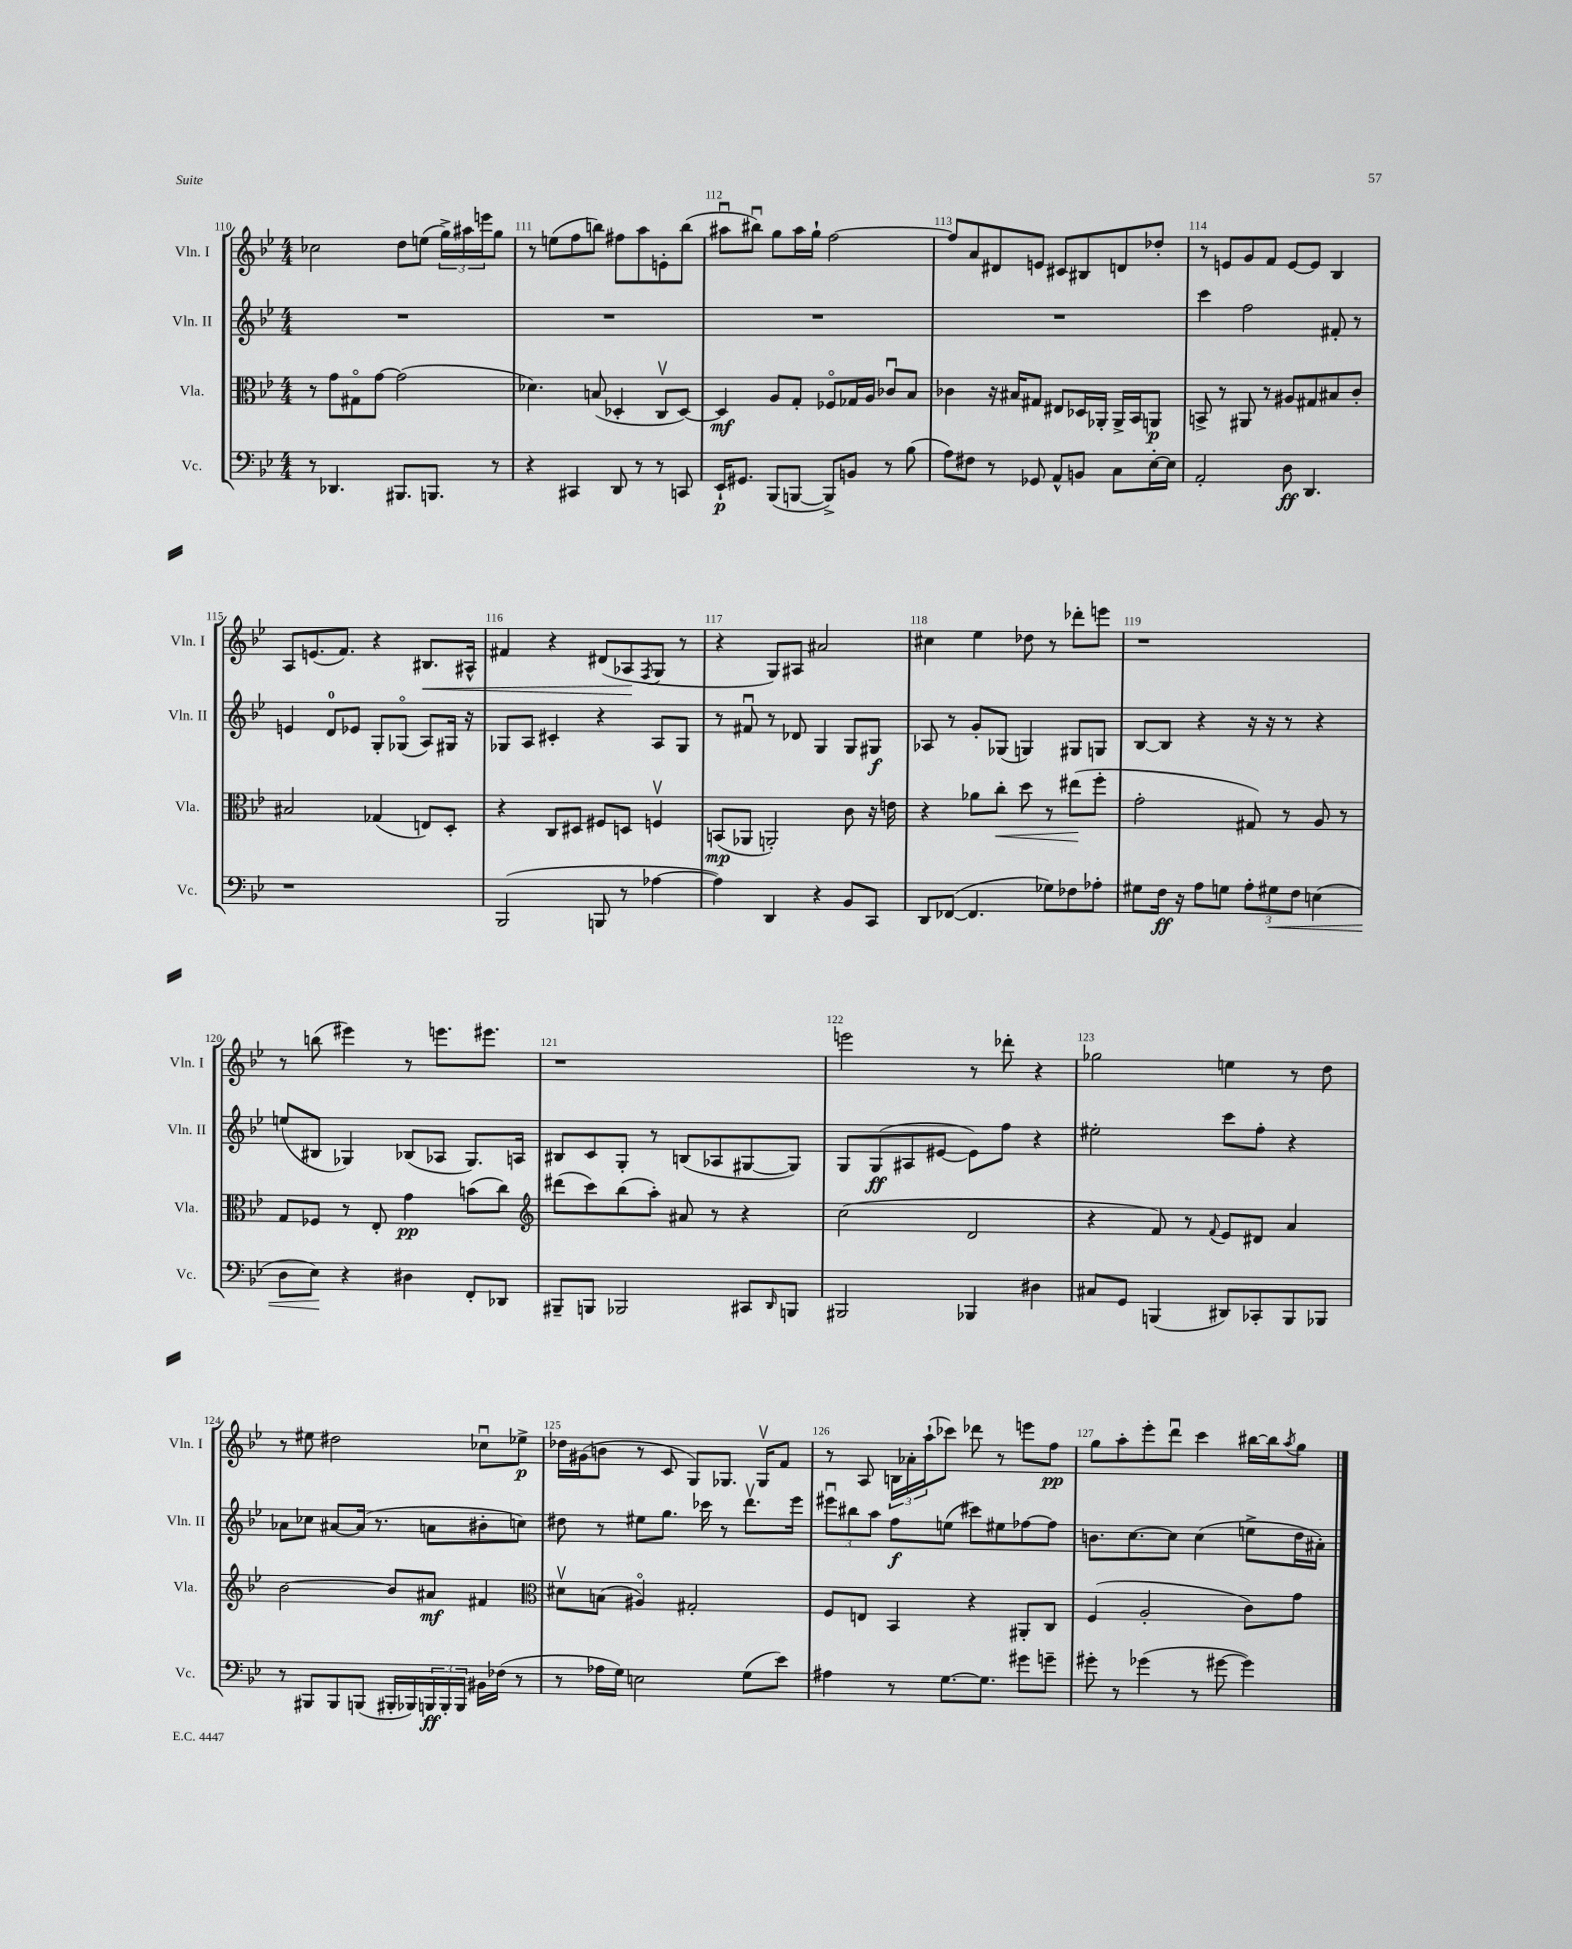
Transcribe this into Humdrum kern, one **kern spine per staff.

**kern	**kern	**kern	**kern
*staff4	*staff3	*staff2	*staff1
*clefF4	*clefC3	*clefG2	*clefG2
*k[b-e-]	*k[b-e-]	*k[b-e-]	*k[b-e-]
*M4/4	*M4/4	*M4/4	*M4/4
8r	8r	1r	2cc-\
4.DD-/	8g\L	.	.
.	8G#o\	.	.
.	[8g\J	.	.
8.BBB#/L	(2g\]	.	8dd\L
.	.	.	(8ee\J
8.BBB/J	.	.	.
.	.	.	24gg^\LL)
.	.	.	24aa#\
.	.	.	24eee\J
8r	.	.	8gg\J
=	=	=	=
4r	4.d-\)	1r	8r
.	.	.	(8ee\L
4CC#/	.	.	8ff\
.	(8B/	.	8bb\J)
8DD/	4D-'/	.	8ff#\L
8r	.	.	8aa\
8r	8Cv/L	.	8e'\
8CC/	[8D-/J)	.	(8bb\J
=	=	=	=
16EE-`/LK	4D-/]	1r	8aa#u\L
8.GG#/J	.	.	.
.	.	.	8bb#u\J)
(8BBB-/L	8A/L	.	8gg\L
[8BBB/J	8G'/J	.	16aa#\L
.	.	.	16gg`\JJ
8BBB^/]L)	8F-o/L	.	[2ff\
8BB/J	16G-/L	.	.
.	16A/JJ	.	.
8r	8c-u/L	.	.
(8B-\	8B-/J	.	.
=	=	=	=
8A\L)	4c-\	1r	8ff/]L
8F#\J	.	.	8a/
8r	16r	.	8d#/
.	16B#/LK	.	.
8GG-/	8G#/J	.	8e/J
8AA^^/L	8E#/L	.	8c#/L
8BB/J	16D-/L	.	8B#/
.	16AA-'/JJ	.	.
8C\L	16AA-^/LL	.	8d/
.	16BB-/J	.	.
[16E-'\L	8AA/J	.	8dd-'/J
16E-\]JJ	.	.	.
=	=	=	=
2AA'/	8BB^/	4ccc\	8r
.	8r	.	8e/L
.	8AA#/	2ff\	8g/
.	8r	.	8f/J
8D\	8A#/L	.	[8e/L
4.DD/	8G#/	.	8e/]J
.	8B#/	8f#'/	4B-/
.	8c'/J	8r	.
=	=	=	=
1r	2B#/	4e/	8A/L
.	.	.	(8.e/
.	.	8d/L	.
.	.	.	8.f/J)
.	.	8e-/J	.
.	(4G-/	8G'/L	4r
.	.	(8G-o/J	.
.	8E/L)	8A/L)	8.B#/L
.	8D'/J	16G#/Jk	.
.	.	16r	16A#^^/Jk
=	=	=	=
(2BBB-/	4r	8G-/L	4f#/
.	.	8A/J	.
.	8C/L	4c#'/	4r
.	8D#/J	.	.
8BBB/	8F#/L	4r	(8d#/L
8r	8D/J	.	8A-/
.	.	.	8qF/
[4A-\	4Fv/	8A/L	8G/J
.	.	8G-/J	8r
=	=	=	=
4A-\])	(8BB/L	8r	4r
.	8AA-/J	8f#u/	.
4DD/	2AA'/)	8r	8G/L)
.	.	8d-/	8A#/J
4r	.	4G/	2a#/
8BB-/L	8c\	8G/L	.
8CC/J	16r	8G#/J	.
.	16e\	.	.
=	=	=	=
8DD/L	4r	8A-/	4cc#\
([8FF-/J	.	8r	.
4.FF-/]	8a-\L	8g'/L	4ee-\
.	8cc'\J	(8G-/J	.
.	8dd\	4G/)	8dd-\
8G-\L)	8r	.	8r
8F-\	(8ee#\L	8G#/L	8ddd-'\L
8A-'\J	8ff'\J	8G/J	8eee\J
=	=	=	=
8G#\L	2g'\	[8B-/L	1r
16F\Jk	.	8B-/]J	.
16r	.	.	.
8A\L	.	4r	.
8G\J	.	.	.
12A'\L	8G#/)	16r	.
.	.	16r	.
12G#\	.	.	.
.	8r	8r	.
12F\J	.	.	.
(4E\	8A/	4r	.
.	8r	.	.
=	=	=	=
8D\L	8G/L	(8ee/L	8r
8E-\J)	8F-/J	8B#/J	(8bb\
4r	8r	4G-/)	4eee#\)
.	8E-'/	.	.
4D#\	4g\	(8B-/L	8r
.	.	8A-/J	8.eee\L
8FF'/L	(8b\L	8.G-/L)	.
.	.	.	8.eee#\J
8DD-/J	8cc\J)	.	.
.	.	16A/Jk	.
=	=	=	=
*	*clefG2	*	*
8BBB#~/L	(8ddd#\L	8B#/L	1r
8BBB/J	8ccc\)	8c/	.
2BBB-/	(8bb-\	8G'/J	.
.	8aa'\J)	8r	.
.	8a#/	(8B/L	.
.	8r	8A-/	.
8CC#/L	4r	[8G#/	.
16qqDD/	.	.	.
8BBB/J	.	8G#/]J)	.
=	=	=	=
2BBB#/	(2cc\	8G/L	2eee\
.	.	(8G/	.
.	.	8A#/	.
.	.	[8e#/J	.
4BBB-/	2d/	8e#\]L)	8r
.	.	8ff\J	8ddd-'\
4D#\	.	4r	4r
=	=	=	=
8C#/L	4r	2ee#'\	2gg-\
8GG/J	.	.	.
(4BBB/	8f/)	.	.
.	8r	.	.
.	8qqf/	.	.
8DD#/L)	8e-/L	8ccc\L	4ee\
8CC-'/	8d#/J	8ff'\J	.
8BBB/	4a/	4r	8r
8BBB-/J	.	.	8dd\
=	=	=	=
8r	[2b-\	8a-\L	8r
8BBB#/L	.	8cc-\J	8ee#\
8BBB#/	.	[8a#/L	2dd#\
(8BBB/J	.	(16a#/]Jk	.
.	.	8.r	.
16BBB#'/LL	8b-/]L	.	.
16BBB-/)	.	.	.
24BBB/	8a#/J	8a\L	.
24BBB'/	.	.	.
24BBB/JJ	.	.	.
16BB#\LL	4f#/	8b#'\	8cc-u\L
(16F-\JJ	.	.	.
8r	.	8cc\J)	8ee-^\J
=	=	=	=
*	*clefC3	*	*
8r	8d#v\L	8dd#\	16dd-\LL
.	.	.	(16g#\J
16A-\LL	(8B\J	8r	8b\J
16G\JJ)	.	.	.
2E\	4A#o/)	8ee#\L	8r
.	.	8.gg\J	8c/
.	2G#'/	.	8G/L)
.	.	16ccc-\	.
.	.	8r	8.G-/J
(8G\L	.	8.dddv\L	.
.	.	.	16G-v/LK
8e-\J)	.	.	8f/J
.	.	16eee-\Jk	.
=	=	=	=
4A#\	8F/L	12eee#u\L	8r
.	.	12bb#\	.
.	8E/J	.	8A/
.	.	12aa\J	.
8r	4BB-/	8ff\L	24B\LL
.	.	.	24a-'\
.	.	.	(24aa`\J
[8.G\L	.	(8ee\J	8ccc-\J)
.	4r	8ccc#\L)	8ddd-\
8.G\]J	.	.	.
.	.	8ee#\	8r
8g#\L	8AA#'/L	[8ff-\	8eee\L
8g~\J	8C/J	8ff-\]J	8ff\J
=	=	=	=
8g#'\	(4F/	8.b\L	8gg\L
8r	.	.	8aa'\
.	.	[8.cc\	.
(4g-\	2A'/	.	8eee-'\
.	.	8cc\]J	8dddu\J
8r	.	(4cc\	4ccc\
[8g#\	.	.	.
4g#\])	8c\L)	8ee^\L	[16bb#\LL
.	.	.	16bb#\]J
.	.	.	8qaa/
.	8g\J	16dd\L	8gg\J
.	.	16a#'\JJ)	.
==	==	==	==
*-	*-	*-	*-
